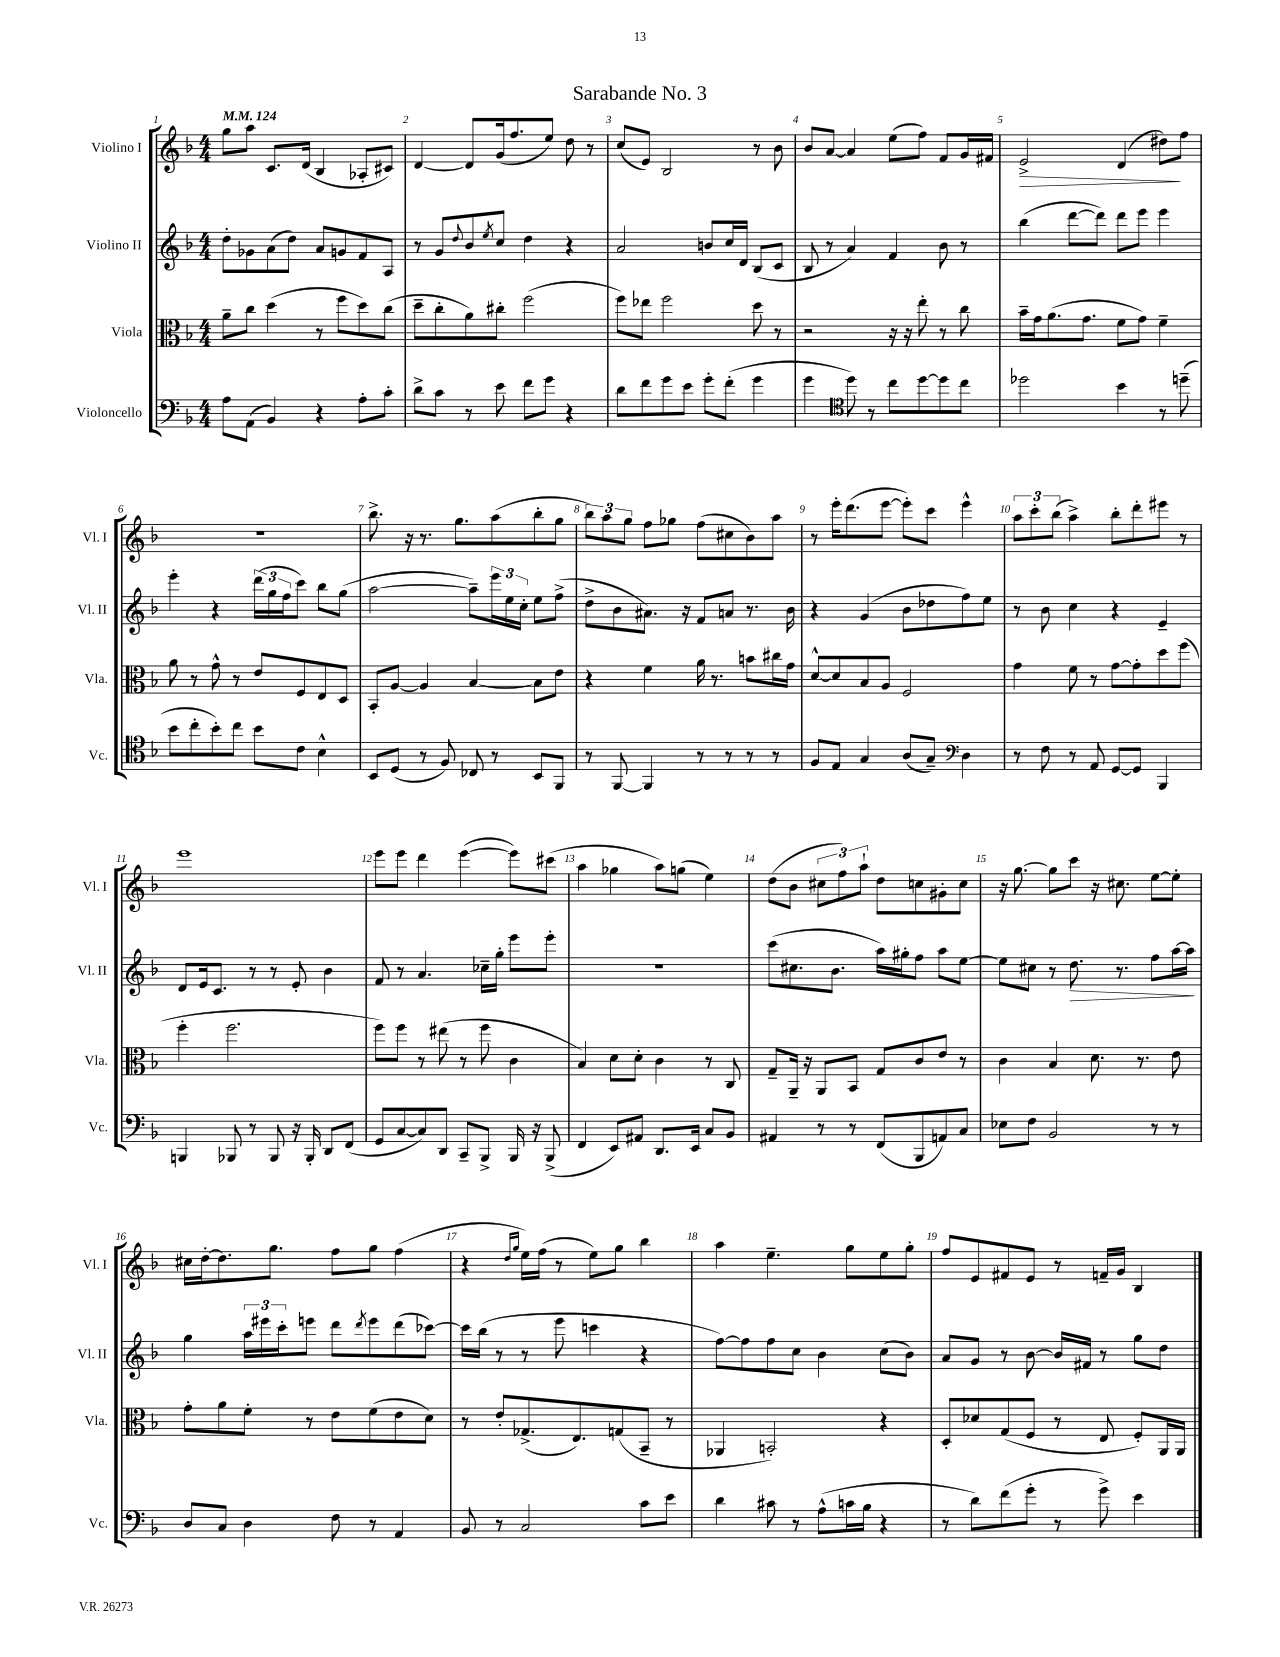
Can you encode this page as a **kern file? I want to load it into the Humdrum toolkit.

**kern	**kern	**kern	**kern
*staff4	*staff3	*staff2	*staff1
*clefF4	*clefC3	*clefG2	*clefG2
*k[b-]	*k[b-]	*k[b-]	*k[b-]
*M4/4	*M4/4	*M4/4	*M4/4
*MM124	*MM124	*MM124	*MM124
8A	8a~	8dd'	8gg
(8AA	8cc	8g-	8aa
4BB-)	(4dd	(8a	8.c
.	.	8dd)	.
.	.	.	(16d
4r	8r	8a	4B-
.	8ff	8g	.
8A'	8dd)	8f	8A-'
8c'	(8cc	8A	8c#)
=	=	=	=
8d^	8dd~	8r	[4d
8c	8cc'	8g	.
.	.	8qqdd	.
8r	8a)	8b-	8d]
.	.	8qee	.
8e	8cc#'	8cc	(16g
.	.	.	8.ff
8f	(2ff	4dd	.
8g	.	.	8ee)
4r	.	4r	8dd
.	.	.	8r
=	=	=	=
8d	8ff)	2a	(8cc
8f	8ee-	.	8e)
8g	2ff	.	2B-
8e	.	.	.
8g'	.	8b	.
(8f'	.	16cc	.
.	.	16d	.
4g	8dd	(8B-	8r
.	8r	8c	8b-
=	=	=	=
4g	2r	8B-	8b-
.	.	8r	[8a
*clefC4	*	*	*
8dd)	.	4a)	4a]
8r	.	.	.
8cc	16r	4f	(8ee
.	16r	.	.
[8dd	8ee'	.	8ff)
8dd]	8r	8b-	8f
8cc	8cc	8r	16g
.	.	.	16f#
=	=	=	=
2dd-	16b-~	(4bb-	2e^
.	16g	.	.
.	(8.a	.	.
.	.	[8ddd	.
.	8.g	.	.
.	.	8ddd])	.
4b-	8f	8ddd	(4d
.	8g)	8eee	.
8r	4f~	4eee	8dd#)
(8dd~	.	.	8ff
=	=	=	=
8b-	8a	4eee'	1r
8cc'	8r	.	.
8b-')	8g^^	4r	.
8cc	8r	.	.
8b-	8e	(24ddd	.
.	.	24gg	.
.	.	24ff	.
8c	8F	8ccc)	.
4B-^^	8E	8bb-	.
.	8D	(8gg	.
=	=	=	=
8BB-	8BB-'	[2aa	8.bb-^
(8D	[8A	.	.
.	.	.	16r
8r	4A]	.	8.r
8F)	.	.	.
.	.	.	8.gg
8C-	[4B-	8aa~])	.
8r	.	24eee	(8aa
.	.	24ee	.
.	.	24cc'	.
8BB-	8B-]	8ee	8bb-'
8FF	8e	(8ff^	8gg
=	=	=	=
8r	4r	8dd^	12bb-)
.	.	.	12aa
[8FF	.	8b-	.
.	.	.	12gg
4FF]	4f	8.a#)	8ff
.	.	.	8gg-
.	.	16r	.
8r	16a	8f	(8ff
.	8.r	.	.
8r	.	8a	8cc#
8r	8b	8.r	8b-)
8r	16cc#	.	8aa
.	16g	16b-	.
=	=	=	=
8F	[8d^^	4r	8r
8E	8d]	.	16eee'
.	.	.	(8.ddd
4G	8B-	(4g	.
.	8A	.	[8eee
(8A	2F	8b-	8eee'])
8G~)	.	8dd-	8ccc
*clefF4	*	*	*
4D	.	8ff)	4eee^^
.	.	8ee	.
=	=	=	=
8r	4g	8r	12aa
.	.	.	12ccc'
8F	.	8b-	.
.	.	.	(12bb-
8r	8f	4cc	4aa^)
8AA	8r	.	.
[8GG	[8g	4r	8bb-'
8GG]	8g']	.	8ddd'
4BBB-	8dd	4e~	8eee#
.	(8ff	.	8r
=	=	=	=
4BBB	4ff'	8d	1eee
.	.	16e	.
.	.	8.c	.
8BBB-	2.ff	.	.
8r	.	8r	.
8BBB-	.	8r	.
16r	.	8e'	.
16BBB-'	.	.	.
8DD	.	4b-	.
(8FF	.	.	.
=	=	=	=
8GG	8ff)	8f	8eee
[8C	8ff	8r	8eee
8C])	8r	4.a	4ddd
8DD	(8ee#	.	.
8CC~	8r	.	([4eee
8BBB-^	8ff	16cc-~	.
.	.	16gg'	.
16BBB-	4c	8eee	8eee])
16r	.	.	.
(8BBB-^	.	8eee'	(8ccc#
=	=	=	=
4FF	4B-)	1r	4aa
8EE)	8d	.	4gg-
8AA#	8d'	.	.
8.DD	4c	.	8aa)
.	.	.	(8gg
16EE	.	.	.
8C	8r	.	4ee)
8BB-	8C	.	.
=	=	=	=
4AA#	8G~	(8ccc	(8dd
.	16AA~	8.cc#	8b-
.	16r	.	.
8r	8AA	.	12cc#
.	.	8.b-	.
.	.	.	12ff)
8r	8BB-	.	.
.	.	.	12aa`
(8FF	8G	16aa)	8dd
.	.	16gg#'	.
8BBB-	8c	8ff	8cc
8AA)	8e	8aa	8g#'
8C	8r	[8ee	8cc
=	=	=	=
8E-	4c	8ee]	16r
.	.	.	[8.gg
8F	.	8cc#	.
2BB-	4B-	8r	8gg]
.	.	8.dd	8ccc
.	8.d	.	16r
.	.	8.r	8.cc#
.	8.r	.	.
8r	.	8ff	[8ee
8r	8e	[16aa	8ee']
.	.	16aa]	.
=	=	=	=
8D	8g'	4gg	16cc#
.	.	.	[16dd'
8C	8a	.	8.dd]
4D	8f'	24aa	.
.	.	24eee#	.
.	.	.	8.gg
.	.	24ccc'	.
.	8r	8eee	.
8F	8e	8ddd	8ff
.	.	8qddd	.
8r	(8f	8eee	8gg
4AA	8e	(8ddd	(4ff
.	8d)	[8ccc-)	.
=	=	=	=
8BB-	8r	16ccc-]	4r
.	.	(16bb-	.
8r	8e'	8r	.
.	.	.	16qqdd
.	.	.	16qqgg
2C	(8.G-^	8r	16ee)
.	.	.	(16ff
.	.	8eee	8r
.	8.E)	.	.
.	.	4ccc	8ee)
.	(8G	.	8gg
8c	8BB-~	4r	4bb-
8e	8r	.	.
=	=	=	=
4d	4AA-	[8ff)	4aa
.	.	8ff]	.
8c#	2BB')	8ff	4.ee~
8r	.	8cc	.
(8A^^	.	4b-	.
16c	.	.	8gg
16B-	.	.	.
4r	4r	(8cc	8ee
.	.	8b-)	8gg'
=	=	=	=
8r	8D'	8a	8ff
8d)	8d-	8g	8e
(8f	(8G	8r	8f#
8g'	8F	[8b-	8e
8r	8r	16b-]	8r
.	.	16f#	.
8g^)	8E	8r	16f~
.	.	.	16g
4e	8F')	8gg	4B-
.	16AA	8dd	.
.	16AA	.	.
==	==	==	==
*-	*-	*-	*-
